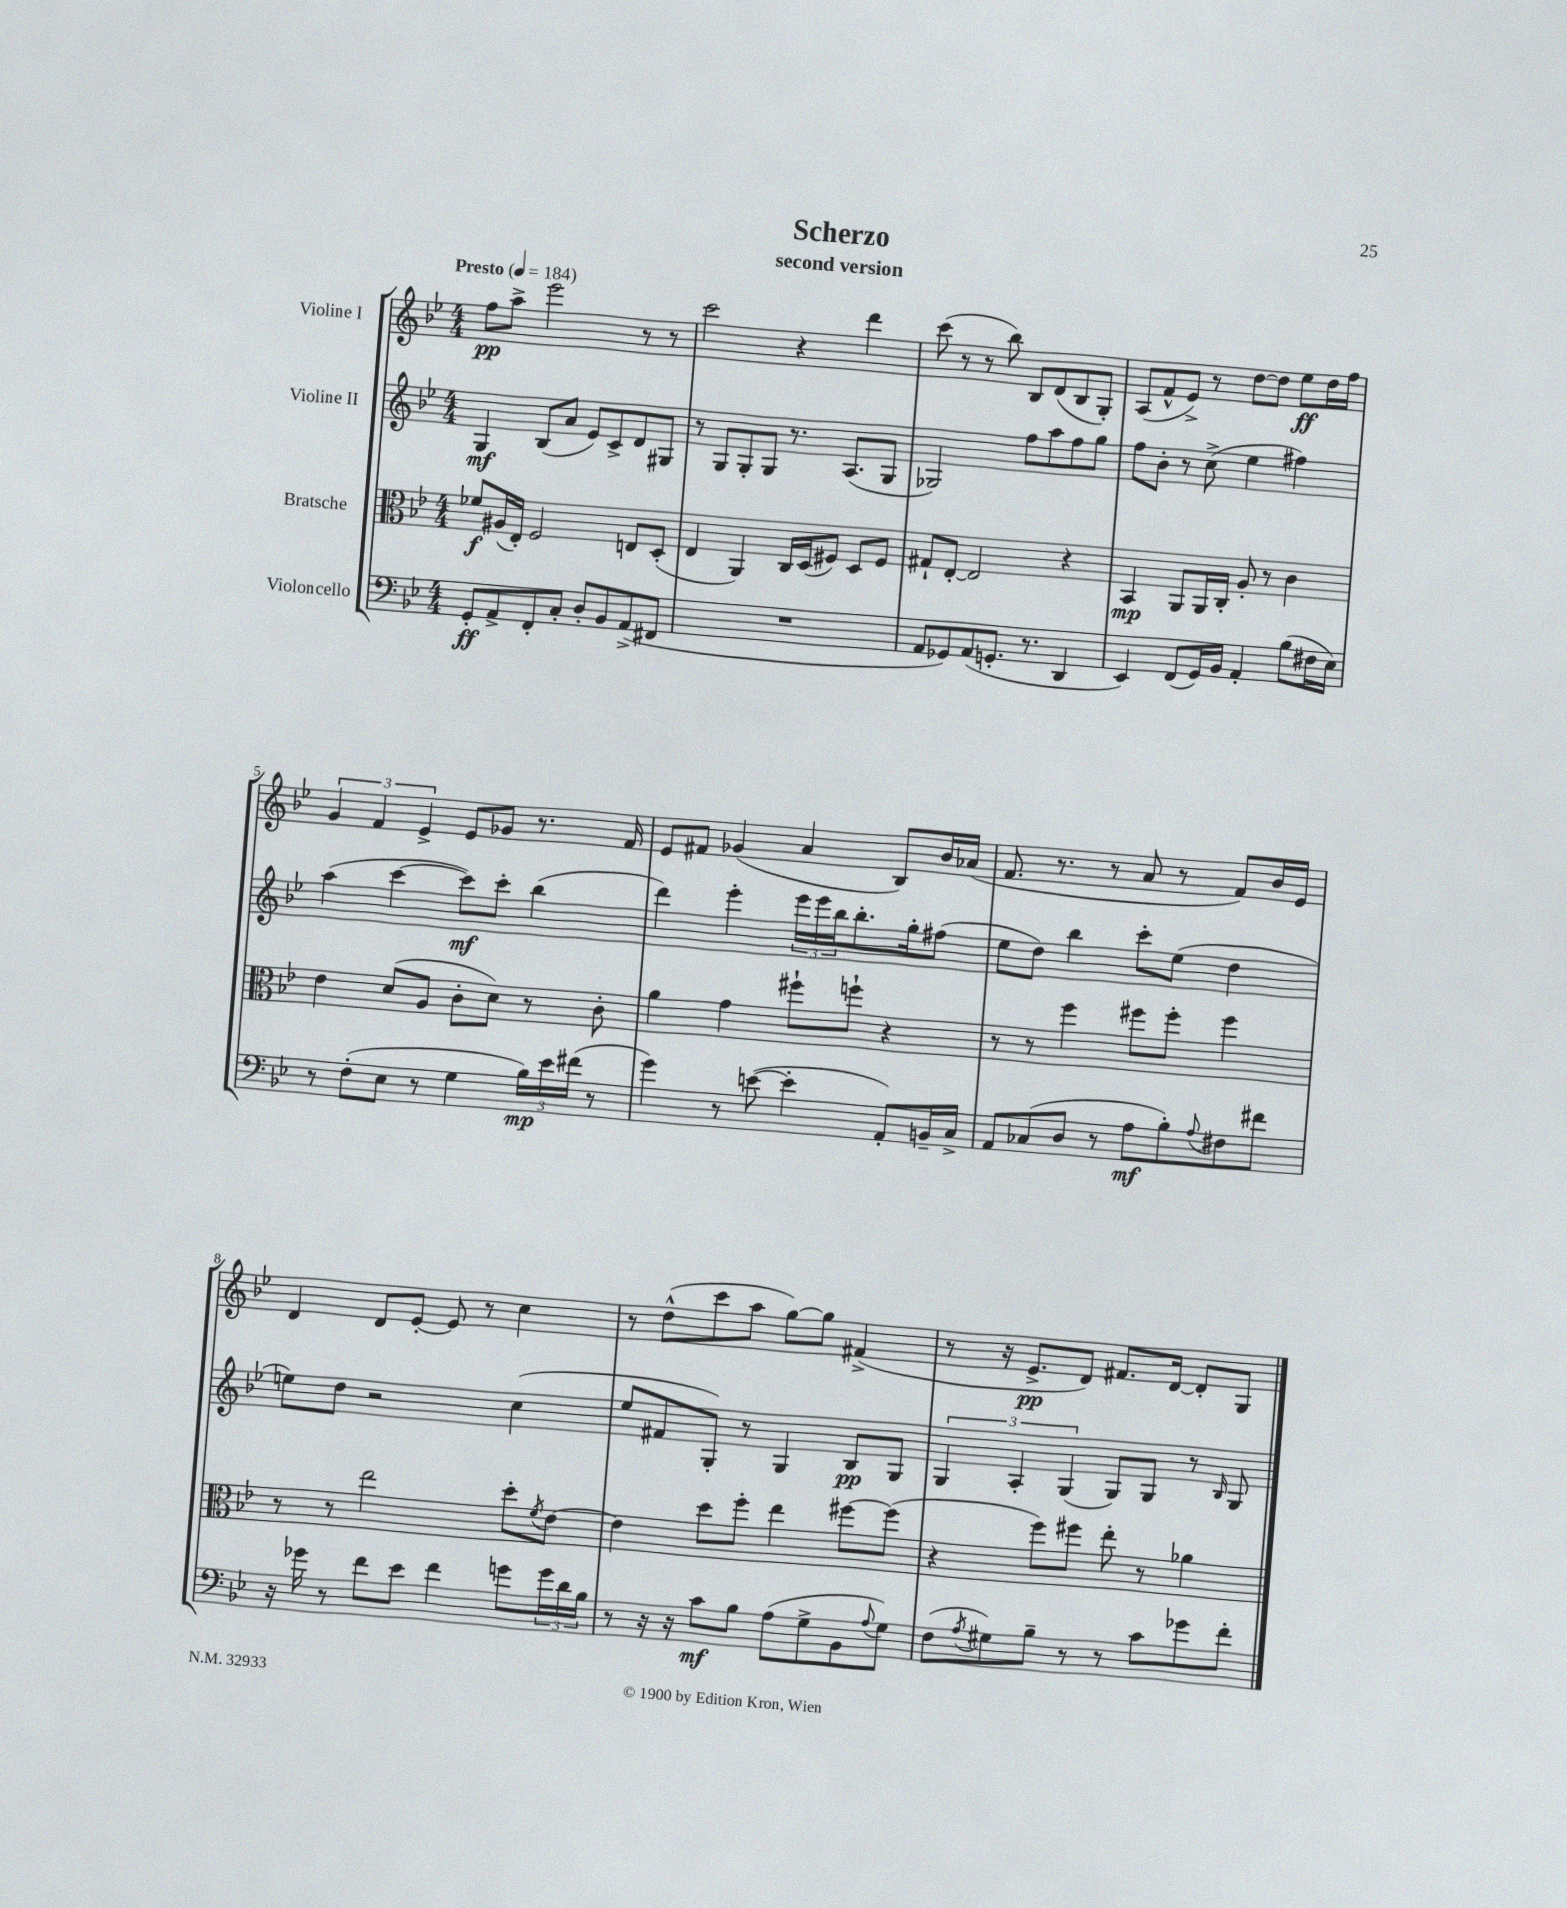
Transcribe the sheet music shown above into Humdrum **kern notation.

**kern	**dynam	**kern	**dynam	**kern	**dynam	**kern	**dynam
*part4	*part4	*part3	*part3	*part2	*part2	*part1	*part1
*staff4	*staff4	*staff3	*staff3	*staff2	*staff2	*staff1	*staff1
*I"Violoncello	*	*I"Bratsche	*	*I"Violine II	*	*I"Violine I	*
*clefF4	*	*clefC3	*	*clefG2	*	*clefG2	*
*k[b-e-]	*	*k[b-e-]	*	*k[b-e-]	*	*k[b-e-]	*
*M4/4	*	*M4/4	*	*M4/4	*	*M4/4	*
*MM184	*	*MM184	*	*MM184	*	*MM184	*
=1	=1	=1	=1	=1	=1	=1	=1
!	!	!	!	!	!	!LO:TX:a:B:t=Presto	!
8GG'/L	ff	8f-X/L	f	4G/	mf	8ff\L	pp
8AA^/	.	(16A#X/L	.	.	.	8aa^\J	.
.	.	16E-'/JJ)	.	.	.	.	.
8FF'/	.	2F/	.	(8B-/L	.	2eee-\	.
8C'/J	.	.	.	8a/J	.	.	.
8D'/L	.	.	.	8e-/L)	.	.	.
8BB-/	.	.	.	8c^/	.	.	.
(8AA^/	.	8En/L	.	8d/	.	8r	.
8FF#X/J	.	(8D'/J	.	8G#X/J	.	8r	.
=2	=2	=2	=2	=2	=2	=2	=2
1r	.	4E-/	.	8r	.	2ccc\	.
.	.	.	.	8G/L	.	.	.
.	.	4AA/)	.	8G'/	.	.	.
.	.	.	.	8G/J	.	.	.
.	.	16C/LL	.	8.r	.	4r	.
.	.	(16D/J	.	.	.	.	.
.	.	8F#X/J)	.	.	.	.	.
.	.	.	.	(8.A/L	.	.	.
.	.	8D/L	.	.	.	4ddd\	.
.	.	8F#/J	.	8G/J	.	.	.
=3	=3	=3	=3	=3	=3	=3	=3
8AA/L	.	8G#X`/L	.	2G-X/)	.	(8ccc\	.
8GG-X/)	.	[8E-'/J	.	.	.	8r	.
(8AA/	.	2E-/]	.	.	.	8r	.
8.GGn'/J	.	.	.	.	.	8bb-\)	.
.	.	.	.	8ff\L	.	8B-/L	.
8.r	.	.	.	.	.	.	.
.	.	.	.	8aa\	.	(8d/	.
4DD/	.	4r	.	8ff\	.	8B-/	.
.	.	.	.	8gg\J	.	8G'/J)	.
=4	=4	=4	=4	=4	=4	=4	=4
4EE-/)	.	4BB-/	mp	8ff\L	.	(8A/L	.
.	.	.	.	8b-'\J	.	8f^^/	.
(8FF/L	.	8AA/L	.	8r	.	8e-^/J)	.
16GG/L)	.	16AA/L	.	(8cc^\	.	8r	.
16BB-/JJ	.	16C'/JJ	.	.	.	.	.
4AA'/	.	8A'/	.	4ee-\	.	[8dd\L	.
.	.	8r	.	.	.	8dd\J]	.
(8B-\L	.	4c\	.	4ff#X\)	.	8ee-\L	ff
16F#X\L	.	.	.	.	.	16dd\L	.
16E-\JJ)	.	.	.	.	.	16ff\JJ	.
!!LO:LB:g=z
=5	=5	=5	=5	=5	=5	=5	=5
8r	.	4e-\	.	(4aa\	.	6g/	.
(8F'\L	.	.	.	.	.	.	.
.	.	.	.	.	.	6f/	.
8E-\J	.	(8d/L	.	[4ccc\	.	.	.
.	.	.	.	.	.	6e-^/	.
8r	.	8A/J	.	.	.	.	.
4G\	.	8c'\L	.	8ccc\L])	mf	8e-/L	.
.	.	8d\J)	.	8ccc'\J	.	8g-X/J	.
24B-\LL)	mp	8r	.	(4bb-\	.	8.r	.
24e-\	.	.	.	.	.	.	.
(24f#X\JJ	.	.	.	.	.	.	.
8r	.	8c'\	.	.	.	.	.
.	.	.	.	.	.	16f/	.
=6	=6	=6	=6	=6	=6	=6	=6
4g\)	.	4a\	.	4ddd\)	.	8e-/L	.
.	.	.	.	.	.	8f#X/J	.
8r	.	4g\	.	4eee-'\	.	(4g-X/	.
([8en\	.	.	.	.	.	.	.
4e'\]	.	8ff#X`\L	.	24eee-\LL	.	4a/	.
.	.	.	.	24eee-\	.	.	.
.	.	.	.	24bb-\J	.	.	.
.	.	8ffn`\J	.	8.bb-'\	.	.	.
8AA'/L)	.	4r	.	.	.	8B-/L)	.
.	.	.	.	16gg'\k	.	.	.
16BBn~/L	.	.	.	(8ff#X\J	.	16b-/L	.
16C^/JJ	.	.	.	.	.	(16a-X/JJ	.
=7	=7	=7	=7	=7	=7	=7	=7
8AA/L	.	8r	.	8ee-\L	.	8.f/	.
(8C-X/	.	8r	.	8dd\J)	.	.	.
.	.	.	.	.	.	8.r	.
8D/J	.	4ff\	.	4bb-\	.	.	.
8r	.	.	.	.	.	8r	.
8A\L	mf	8ff#X\L	.	8ccc'\L	.	8a/	.
8B-'\)	.	8ff#'\J	.	(8ee-\J	.	8r	.
8qqA/	.	.	.	.	.	.	.
8F#X\	.	4ff#\	.	4dd\	.	8f/L)	.
8f#X\J	.	.	.	.	.	16b-/L	.
.	.	.	.	.	.	16e-/JJ	.
!!LO:LB:g=z
=8	=8	=8	=8	=8	=8	=8	=8
16r	.	8r	.	8een\L)	.	4d/	.
16g-X\	.	.	.	.	.	.	.
8r	.	8r	.	8dd\J	.	.	.
8f\L	.	2ee-\	.	2r	.	8d/L	.
8e-\J	.	.	.	.	.	[8e-'/J	.
4f\	.	.	.	.	.	8e-/]	.
.	.	.	.	.	.	8r	.
8gn\L	.	8dd'\L	.	(4cc\	.	4cc\	.
.	.	8qf/	.	.	.	.	.
24g\L	.	[8e-\J	.	.	.	.	.
24d\	.	.	.	.	.	.	.
24B-\JJ	.	.	.	.	.	.	.
=9	=9	=9	=9	=9	=9	=9	=9
8r	.	4e-\]	.	8ee-/L	.	8r	.
16r	.	.	.	8f#X/	.	(8dd^^\L	.
16r	.	.	.	.	.	.	.
8c\L	mf	8dd\L	.	8G'/J)	.	8ccc\	.
8B-\J	.	8ff'\J	.	8r	.	8aa\J	.
(8A\L	.	4ee-\	.	4G/	.	[8gg\L)	.
8G^\	.	.	.	.	.	8gg\J]	.
8BB-\	.	[8ff#X\L	.	8B-/L	pp	(4f#X^/	.
8qqA/	.	.	.	.	.	.	.
8G\J)	.	(8ff#\J]	.	8G/J	.	.	.
=10	=10	=10	=10	=10	=10	=10	=10
(8F\L	.	4r	.	6G/	.	8r	.
8qA/	.	.	.	.	.	.	.
8G#X\)	.	.	.	.	.	16r	.
.	.	.	.	6A'/	.	.	.
.	.	.	.	.	.	8.e-^/L	pp
8B-~\J	.	8ff\L)	.	.	.	.	.
.	.	.	.	(6G/	.	.	.
8r	.	8ff#X\J	.	.	.	8d/J)	.
8r	.	8ee-'\	.	8G/L)	.	8.f#X/L	.
8c\L	.	8r	.	8G/J	.	.	.
.	.	.	.	.	.	[16d/Jk	.
8g-X\	.	4a-X\	.	8r	.	8d'/L]	.
.	.	.	.	16qqB-/	.	.	.
8f'\J	.	.	.	8G/	.	8G/J	.
==	==	==	==	==	==	==	==
*-	*-	*-	*-	*-	*-	*-	*-
